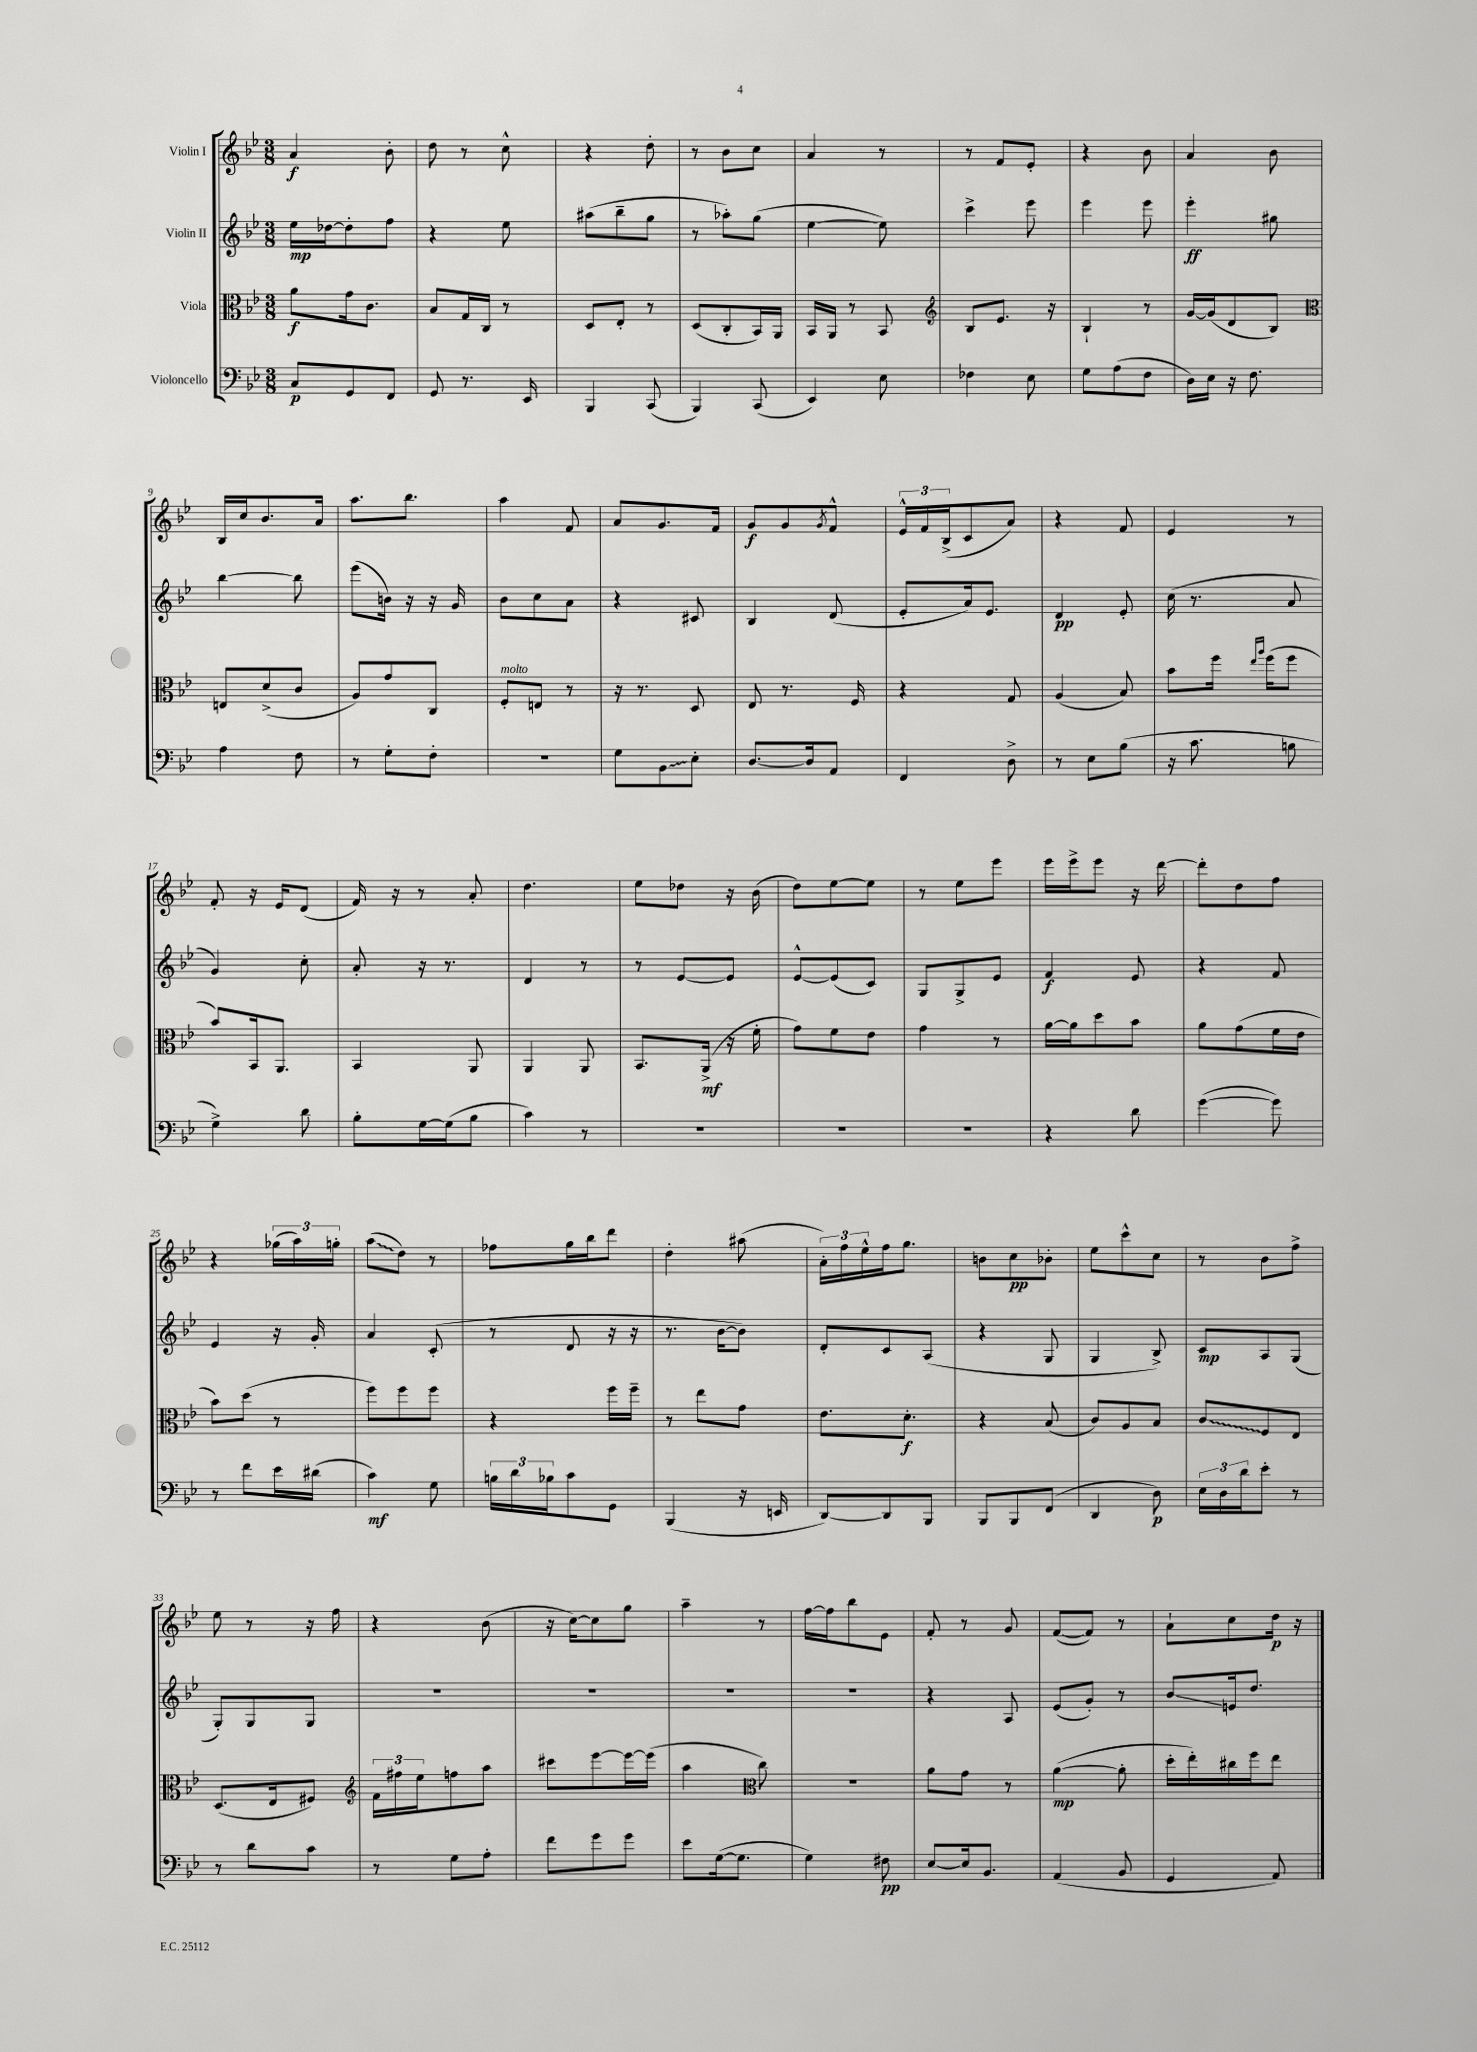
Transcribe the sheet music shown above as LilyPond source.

<<
\new StaffGroup <<
\new Staff = "s0" \with { instrumentName = "Violin I" } {
    \clef treble \key bes \major \numericTimeSignature \time 3/8
    a'4\f bes'8-. |
    d''8 r8 c''8-^ |
    r4 d''8-. |
    r8 bes'8 c''8 |
    a'4 r8 |
    r8 f'8 ees'8-. |
    r4 bes'8 |
    a'4 bes'8 |
    bes16 c''16 bes'8. a'16 |
    a''8. bes''8. |
    a''4 f'8 |
    a'8 g'8. f'16 |
    g'8\f g'8 \acciaccatura { g'8 } f'8-^ |
    \tuplet 3/2 { ees'16-^ f'16 bes16->( } c'8 a'8) |
    r4 f'8 |
    ees'4 r8 |
    f'8-. r16 ees'16 d'8( |
    f'16) r16 r8 a'8-. |
    d''4. |
    ees''8 des''8 r16 bes'16( |
    d''8) ees''8~ ees''8 |
    r8 ees''8 ees'''8 |
    ees'''16 ees'''16-> ees'''8 r16 d'''16~ |
    d'''8-. d''8 f''8 |
    r4 \tuplet 3/2 { ges''16( a''16) g''16-. } |
    \once \override Glissando.style = #'zigzag a''8\glissando( d''8) r8 |
    fes''8 g''16 bes''16 d'''8 |
    d''4-. ais''8( |
    \tuplet 3/2 { a'16-.) f''16 ees''16-^ } f''16 g''8. |
    b'8 c''8\pp bes'8-. |
    ees''8 c'''8-^ c''8 |
    r8 bes'8 f''8-> |
    ees''8 r8 r16 f''16 |
    r4 bes'8( |
    r16 c''16~) c''8 g''8 |
    a''4-- r8 |
    f''16~ f''16 bes''8 ees'8 |
    f'8-. r8 g'8 |
    f'8~( f'8) r8 |
    a'8-! c''8 d''16\p r16 \bar "|." |
}
\new Staff = "s1" \with { instrumentName = "Violin II" } {
    \clef treble \key bes \major \numericTimeSignature \time 3/8
    ees''16\mp des''16~ des''8-. f''8 |
    r4 ees''8 |
    ais''8( bes''8-- g''8 |
    r8 aes''8-.) g''8( |
    ees''4~ ees''8) |
    c'''4-> ees'''8 |
    ees'''4 ees'''8 |
    ees'''4-.\ff gis''8 |
    bes''4~ bes''8 |
    ees'''8( b'16) r16 r16 g'16 |
    bes'8 c''8 a'8 |
    r4 cis'8 |
    bes4 d'8( |
    ees'8-. a'16) ees'8. |
    d'4\pp ees'8-. |
    c''16( r8. a'8 |
    g'4) c''8-. |
    a'8-. r16 r8. |
    d'4 r8 |
    r8 ees'8~ ees'8 |
    ees'8~-^ ees'8( c'8) |
    g8 g8-> ees'8 |
    f'4\f ees'8 |
    r4 f'8 |
    ees'4 r16 g'16-. |
    a'4 c'8-.( |
    r8 d'8 r16 r16 |
    r8. bes'16~ bes'8) |
    d'8-. c'8 a8( |
    r4 g8 |
    g4 bes8->) |
    c'8\mp a8 g8( |
    g8-.) g8 g8 |
    R4. |
    R4. |
    R4. |
    R4. |
    r4 a8 |
    ees'8( g'8-.) r8 |
    bes'8\glissando e'16 d''8. \bar "|." |
}
\new Staff = "s2" \with { instrumentName = "Viola" } {
    \clef alto \key bes \major \numericTimeSignature \time 3/8
    a'8\f g'16 c'8. |
    bes8 g16 c16 r8 |
    d8 ees8-. r8 |
    d8( c8-. bes,16) a,16 |
    bes,16 a,16 r8 bes,8 |
    \clef treble bes8 ees'8. r16 |
    bes4-! r8 |
    g'16~ g'16( d'8 bes8) |
    \clef alto e8 d'8->( c'8 |
    a8) g'8 c8 |
    f8-.^\markup { \italic "molto" } e8 r8 |
    r16 r8. d8 |
    ees8 r8. f16 |
    r4 g8 |
    a4( bes8) |
    bes'8 f''16 \grace { ees''16 a''16 } f''16( f''8 |
    bes'8) bes,16 a,8. |
    bes,4 a,8 |
    a,4 a,8 |
    bes,8. a,16->\mf( r16 f'16-. |
    g'8) f'8 ees'8 |
    g'4 r8 |
    a'16~ a'16 d''8 bes'8 |
    a'8 g'8( f'16 ees'16 |
    bes'8) d''8( r8 |
    f''8) f''8 f''8 |
    r4 f''16 f''16-- |
    r8 ees''8 g'8 |
    ees'8. d'8.-.\f |
    r4 bes8( |
    c'8) a8 bes8 |
    \once \override Glissando.style = #'zigzag c'8\glissando f8 ees8 |
    d8.( ees16 fis8) |
    \clef treble \tuplet 3/2 { f'16 fis''16 ees''16 } f''8 a''8 |
    cis'''8 ees'''8~ ees'''16~ ees'''16( |
    a''4 \clef alto c''8) |
    R4. |
    a'8 g'8 r8 |
    a'4~\mp( a'8-. |
    d''16-. ees''16-.) cis''16 f''16 ees''8 \bar "|." |
}
\new Staff = "s3" \with { instrumentName = "Violoncello" } {
    \clef bass \key bes \major \numericTimeSignature \time 3/8
    c8\p g,8 f,8 |
    g,8 r8. ees,16 |
    bes,,4 c,8( |
    bes,,4) c,8( |
    ees,4) ees8 |
    fes4 ees8 |
    g8 a8( f8 |
    d16) ees16 r16 f8. |
    a4 f8 |
    r8 g8-. f8-. |
    R4. |
    g8 \once \override Glissando.style = #'zigzag bes,8\glissando ees8-. |
    d8.~ d16 a,8 |
    f,4 d8-> |
    r8 ees8 bes8( |
    r16 c'8. b8 |
    g4->) d'8 |
    bes8-. g16~ g16( bes8 |
    c'4) r8 |
    R4. |
    R4. |
    R4. |
    r4 d'8 |
    g'4~( g'8) |
    r8 f'8 ees'16 dis'16( |
    c'4\mf) g8 |
    \tuplet 3/2 { b16 d'16 bes16 } c'8 g,8 |
    bes,,4( r16 e,16 |
    d,8~) d,8 bes,,8 |
    bes,,8 bes,,8 f,8( |
    d,4 d8\p) |
    \tuplet 3/2 { ees16 d16 d'16 } ees'8-. r8 |
    r8 d'8 c'8 |
    r8 g8 a8-. |
    f'8 g'8 g'8 |
    ees'8 g16~( g8. |
    g4) fis8\pp |
    ees8~ ees16 bes,8. |
    a,4( bes,8 |
    g,4 a,8) \bar "|." |
}
>>
>>
